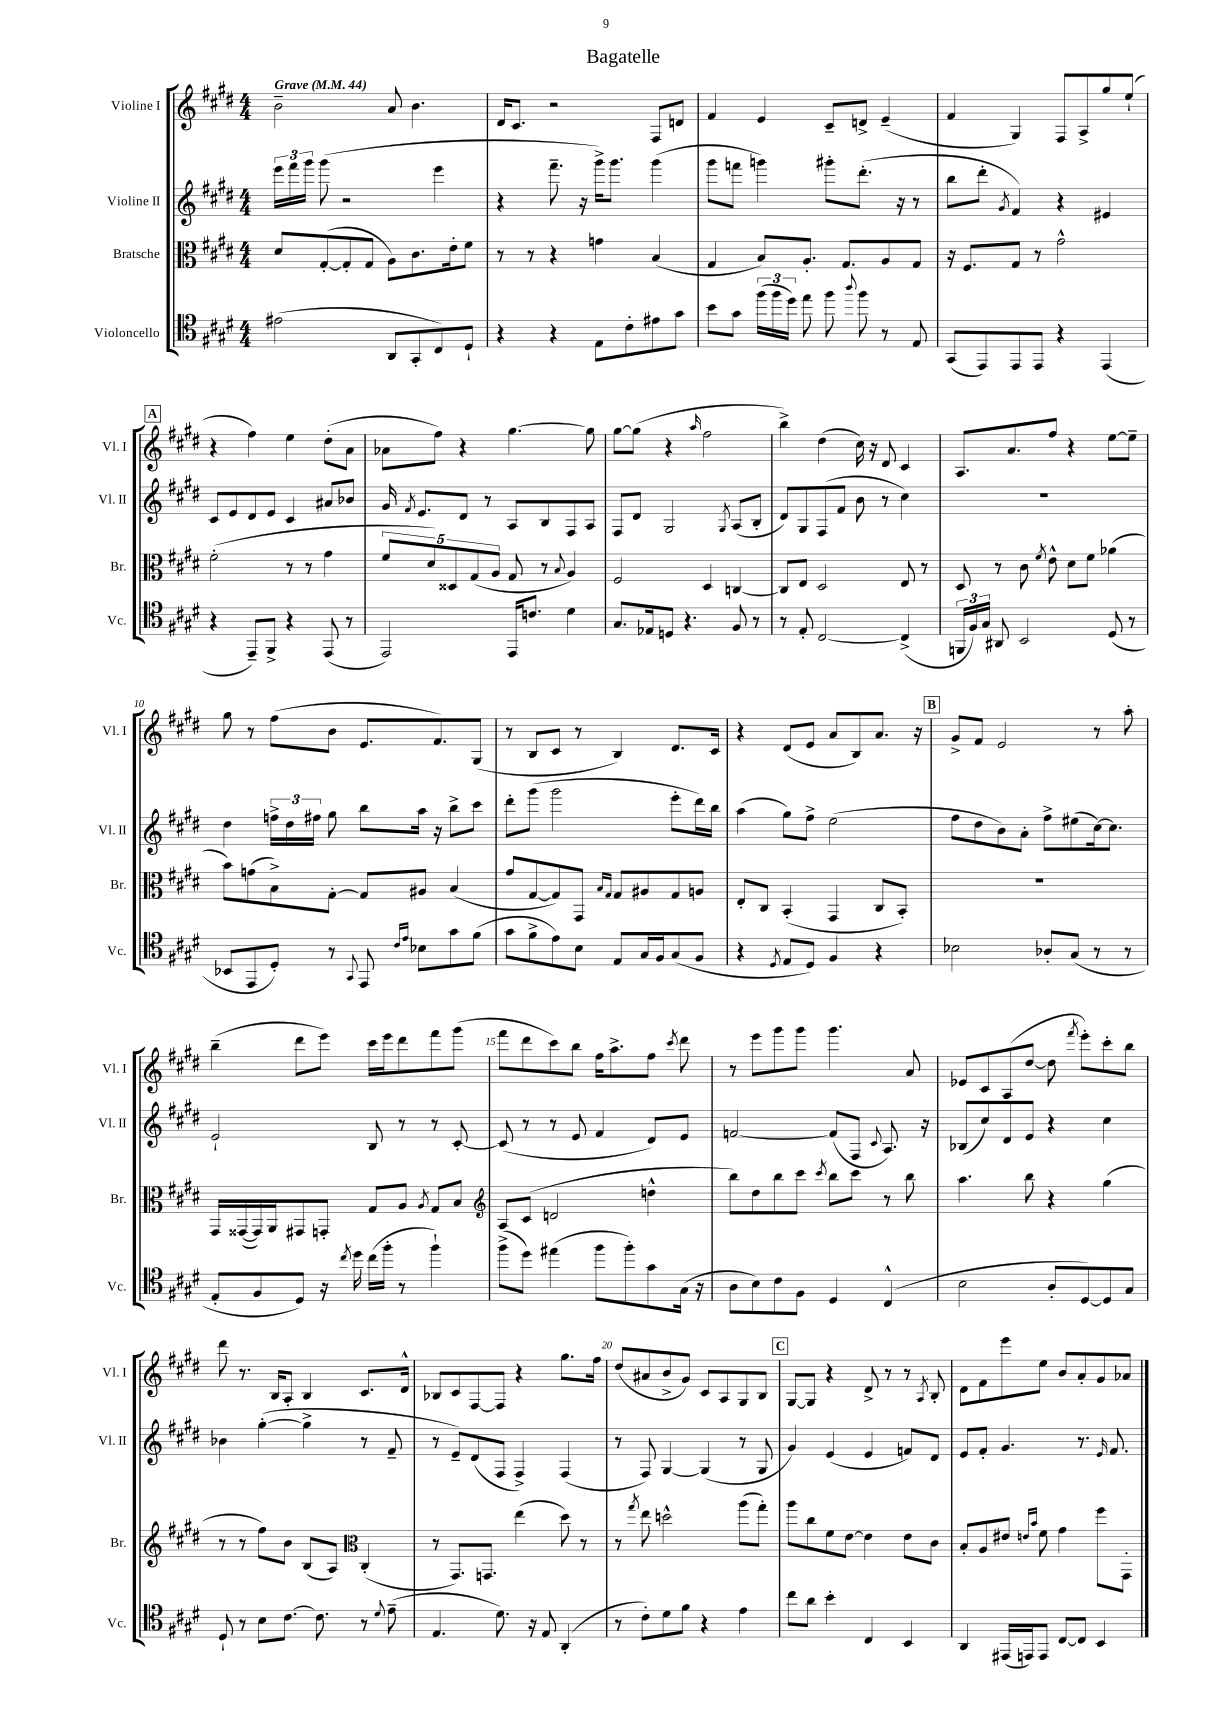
\header { title = "Bagatelle" }
<<
\new StaffGroup <<
\new Staff = "s0" \with { instrumentName = "Violine I" shortInstrumentName = "Vl. I" } {
    \clef treble \key e \major \numericTimeSignature \time 4/4 \tempo "Grave" 4 = 44
    \autoBeamOff b'2-- a'8 b'4. |
    dis'16[ cis'8.] r2 fis8[ d'8] |
    fis'4 e'4 cis'8[-- d'8]-> e'4--( |
    fis'4 gis4) fis8[ a8-> gis''8 e''8]-!( |
    \mark \markup { \box "A" } r4 fis''4) e''4 dis''8[-.( a'8] |
    aes'8[ fis''8]) r4 gis''4.~ gis''8 |
    gis''8[~ gis''8]( r4 \grace { a''16 } fis''2 |
    b''4->) dis''4( cis''16) r16 dis'8 cis'4 |
    a8.[ a'8. fis''8] r4 e''8[~ e''8]-- |
    gis''8 r8 fis''8[( b'8] e'8.[ fis'8.) gis8]( |
    r8 b8[ cis'8] r8 b4) dis'8.[ cis'16] |
    r4 dis'8[( e'8] a'8[ b8) a'8.] r16 |
    \mark \markup { \box "B" } gis'8[-> fis'8] e'2 r8 a''8-. |
    b''4--( dis'''8[ e'''8]) cis'''16[ e'''16 dis'''8 fis'''8 gis'''8]( |
    fis'''8[ dis'''8 cis'''8) b''8] fis''16[ a''8.-> fis''8] \acciaccatura { cis'''8 } dis'''8 |
    r8 e'''8[ gis'''8 gis'''8] gis'''4. a'8 |
    ees'8[ cis'8 a8( dis''8]~ dis''8 \acciaccatura { fis'''8 } e'''8[-.) cis'''8-. b''8] |
    dis'''8 r8. b16[ a8]-. b4 cis'8.[ dis'16]-^ |
    bes8[ cis'8 fis8~ fis8] r4 gis''8.[ fis''16] |
    dis''8[( ais'8 b'8-> gis'8]) cis'8[ a8 gis8 b8] |
    \mark \markup { \box "C" } gis8[~ gis8] r4 dis'8-> r8 r8 \acciaccatura { a8 } b8-. |
    dis'8[ fis'8 e'''8 e''8] b'8[ a'8-. gis'8 aes'8] \bar "|." |
}
\new Staff = "s1" \with { instrumentName = "Violine II" shortInstrumentName = "Vl. II" } {
    \clef treble \key e \major \numericTimeSignature \time 4/4
    \autoBeamOff \tuplet 3/2 { e'''16[ fis'''16 gis'''16] } gis'''8( r2 e'''4 |
    r4 fis'''8.-- r16 gis'''16[->) gis'''8.] gis'''4( |
    gis'''8[ f'''8] g'''4) gis'''8[-. dis'''8.]-.( r16 r8 |
    b''8[ dis'''8]-. \acciaccatura { gis'8 } fis'4) r4 eis'4 |
    \mark \markup { \box "A" } cis'8[ e'8 dis'8 e'8] cis'4 ais'8[ bes'8] |
    gis'16 \acciaccatura { fis'8 } e'8.[ dis'8] r8 a8[ b8 fis8 a8] |
    fis8[ dis'8] gis2 \acciaccatura { gis8 } a8[( b8]-. |
    dis'8[) gis8 fis8( fis'8] b'8 r8 cis''4) |
    R1 |
    dis''4 \tuplet 3/2 { f''16[-> dis''16 fis''16] } gis''8 b''8[ a''16] r16 b''8[-> cis'''8] |
    dis'''8[-. gis'''8]( gis'''2 e'''8[-. dis'''16) b''16] |
    a''4( gis''8[) fis''8]-> e''2( |
    \mark \markup { \box "B" } fis''8[ dis''8 b'8) a'8]-. fis''8[-> eis''8( cis''16~) cis''8.] |
    e'2-! b8 r8 r8 cis'8~-. |
    cis'8( r8 r8 e'8 fis'4 dis'8[) e'8] |
    f'2~ f'8[( fis8] \appoggiatura { cis'8 } a8.) r16 |
    bes8[( cis''8) dis'8 e'8] r4 cis''4 |
    bes'4 gis''4~-.( gis''4-> r8 fis'8-- |
    r8 e'8[--) dis'8( fis8] fis4->) fis4( |
    r8 fis8) gis4~ gis4( r8 gis8 |
    \mark \markup { \box "C" } gis'4) e'4( e'4 f'8[) dis'8] |
    e'8[ fis'8]-. gis'4. r8. \grace { e'16 } fis'8. \bar "|." |
}
\new Staff = "s2" \with { instrumentName = "Bratsche" shortInstrumentName = "Br." } {
    \clef alto \key e \major \numericTimeSignature \time 4/4
    \autoBeamOff dis'8[ gis8~-.( gis8-. gis8] a8[) cis'8. e'16-. fis'8] |
    r8 r8 r4 g'4 b4( |
    gis4 b8[) a8.]-. gis8.[ a8 gis8] |
    r16 fis8.[ gis8] r8 gis'2-^ |
    \mark \markup { \box "A" } fis'2-.( r8 r8 gis'4 |
    \tuplet 5/4 { fis'8[ dis'8) disis8 gis8( a8] } gis8 r8 \appoggiatura { b8 } a4) |
    fis2 dis4 c4~ |
    c8[ e8] dis2 e8 r8 |
    dis8 r8 cis'8 \acciaccatura { fis'8 } e'8-^ dis'8[ fis'8] aes'4( |
    b'8[) g'8( b8->) gis8]~-. gis8[ ais8] b4( |
    gis'8[ gis8~ gis8) gis,8] \grace { b16[ gis16] } gis8[ ais8 gis8 a8] |
    e8[-. cis8] b,4-.( gis,4 cis8[ b,8]-.) |
    \mark \markup { \box "B" } R1 |
    gis,16[ gisis,16~( gisis,16) a,16 gis,8 g,8]-. gis8[ a8] \acciaccatura { a8 } gis8[ b8] |
    \clef treble a8[ cis'8]( d'2 d''4-^ |
    b''8[) dis''8 b''8 cis'''8] \acciaccatura { cis'''8 } b''8[ cis'''8] r8 b''8 |
    a''4. b''8 r4 gis''4( |
    r8 r8 fis''8[) b'8] b8[( a8]) \clef alto cis4-.( |
    r8 gis,8.[) g,8.] e''4( dis''8) r8 |
    r8 \acciaccatura { gis''8 } e''8 d''2-^ a''8[( gis''8]-.) |
    \mark \markup { \box "C" } a''8[ cis''8 fis'8 e'8]~ e'4 e'8[ cis'8] |
    b8[-. a8 eis'8] \grace { e'16[ b'16] } fis'8 gis'4 fis''8[ gis,8]-. \bar "|." |
}
\new Staff = "s3" \with { instrumentName = "Violoncello" shortInstrumentName = "Vc." } {
    \clef tenor \key e \major \numericTimeSignature \time 4/4
    \autoBeamOff eis'2( a,8[ gis,8-. cis8) dis8]-! |
    r4 r4 e8[ cis'8-. eis'8 gis'8] |
    b'8[ gis'8] \tuplet 3/2 { fis''16[( fis''16 dis''16]) } e''8 fis''8 \appoggiatura { a''8 } fis''8 r8 e8 |
    gis,8[( e,8) e,8 e,8] r4 e,4( |
    \mark \markup { \box "A" } r4 e,8[--) fis,8]-> r4 e,8( r8 |
    e,2) e,16[ c'8.] dis'4 |
    gis8.[ ees16 d8] r4. fis8 r8 |
    r8 e8-. cis2~ cis4->( |
    \tuplet 3/2 { f,16[ fis16) gis16] } ais,8 b,2 dis8( r8 |
    bes,8[ e,8 dis8]-.) r8 \appoggiatura { gis,8 } e,8 \grace { cis'16[ e'16] } bes8[ gis'8 fis'8]( |
    gis'8[ fis'8-> e'8) b8] e8[ gis16 fis16 gis8( fis8] |
    r4 \acciaccatura { dis8 } e8[ dis8]) fis4 r4 |
    \mark \markup { \box "B" } bes2 aes8[-. gis8]( r8 r8 |
    e8[-. fis8 dis8]) r16 \acciaccatura { cis''8 } dis''16 cis''16[( fis''16]-. r8 fis''4-!) |
    fis''8[->( dis''8]) eis''4( fis''8[ fis''8-.) gis'8 gis16]( r16 |
    a8[ b8) cis'8 fis8] dis4 cis4-^( |
    b2 a8[-. dis8~) dis8 gis8] |
    dis8-! r8 b8[ cis'8.]~ cis'8. r8 \appoggiatura { dis'8 } e'8--( |
    e4. dis'8.) r16 e8 a,4-.( |
    r8 cis'8[-.) dis'8 fis'8] r4 e'4 |
    \mark \markup { \box "C" } cis''8[ a'8] b'4-. cis4 b,4 |
    a,4 eis,16[( e,16) e,8] cis8[~ cis8] b,4 \bar "|." |
}
>>
>>
\layout { \context { \Score \override BarNumber.break-visibility = ##(#f #t #t) barNumberVisibility = #(every-nth-bar-number-visible 5) } }
